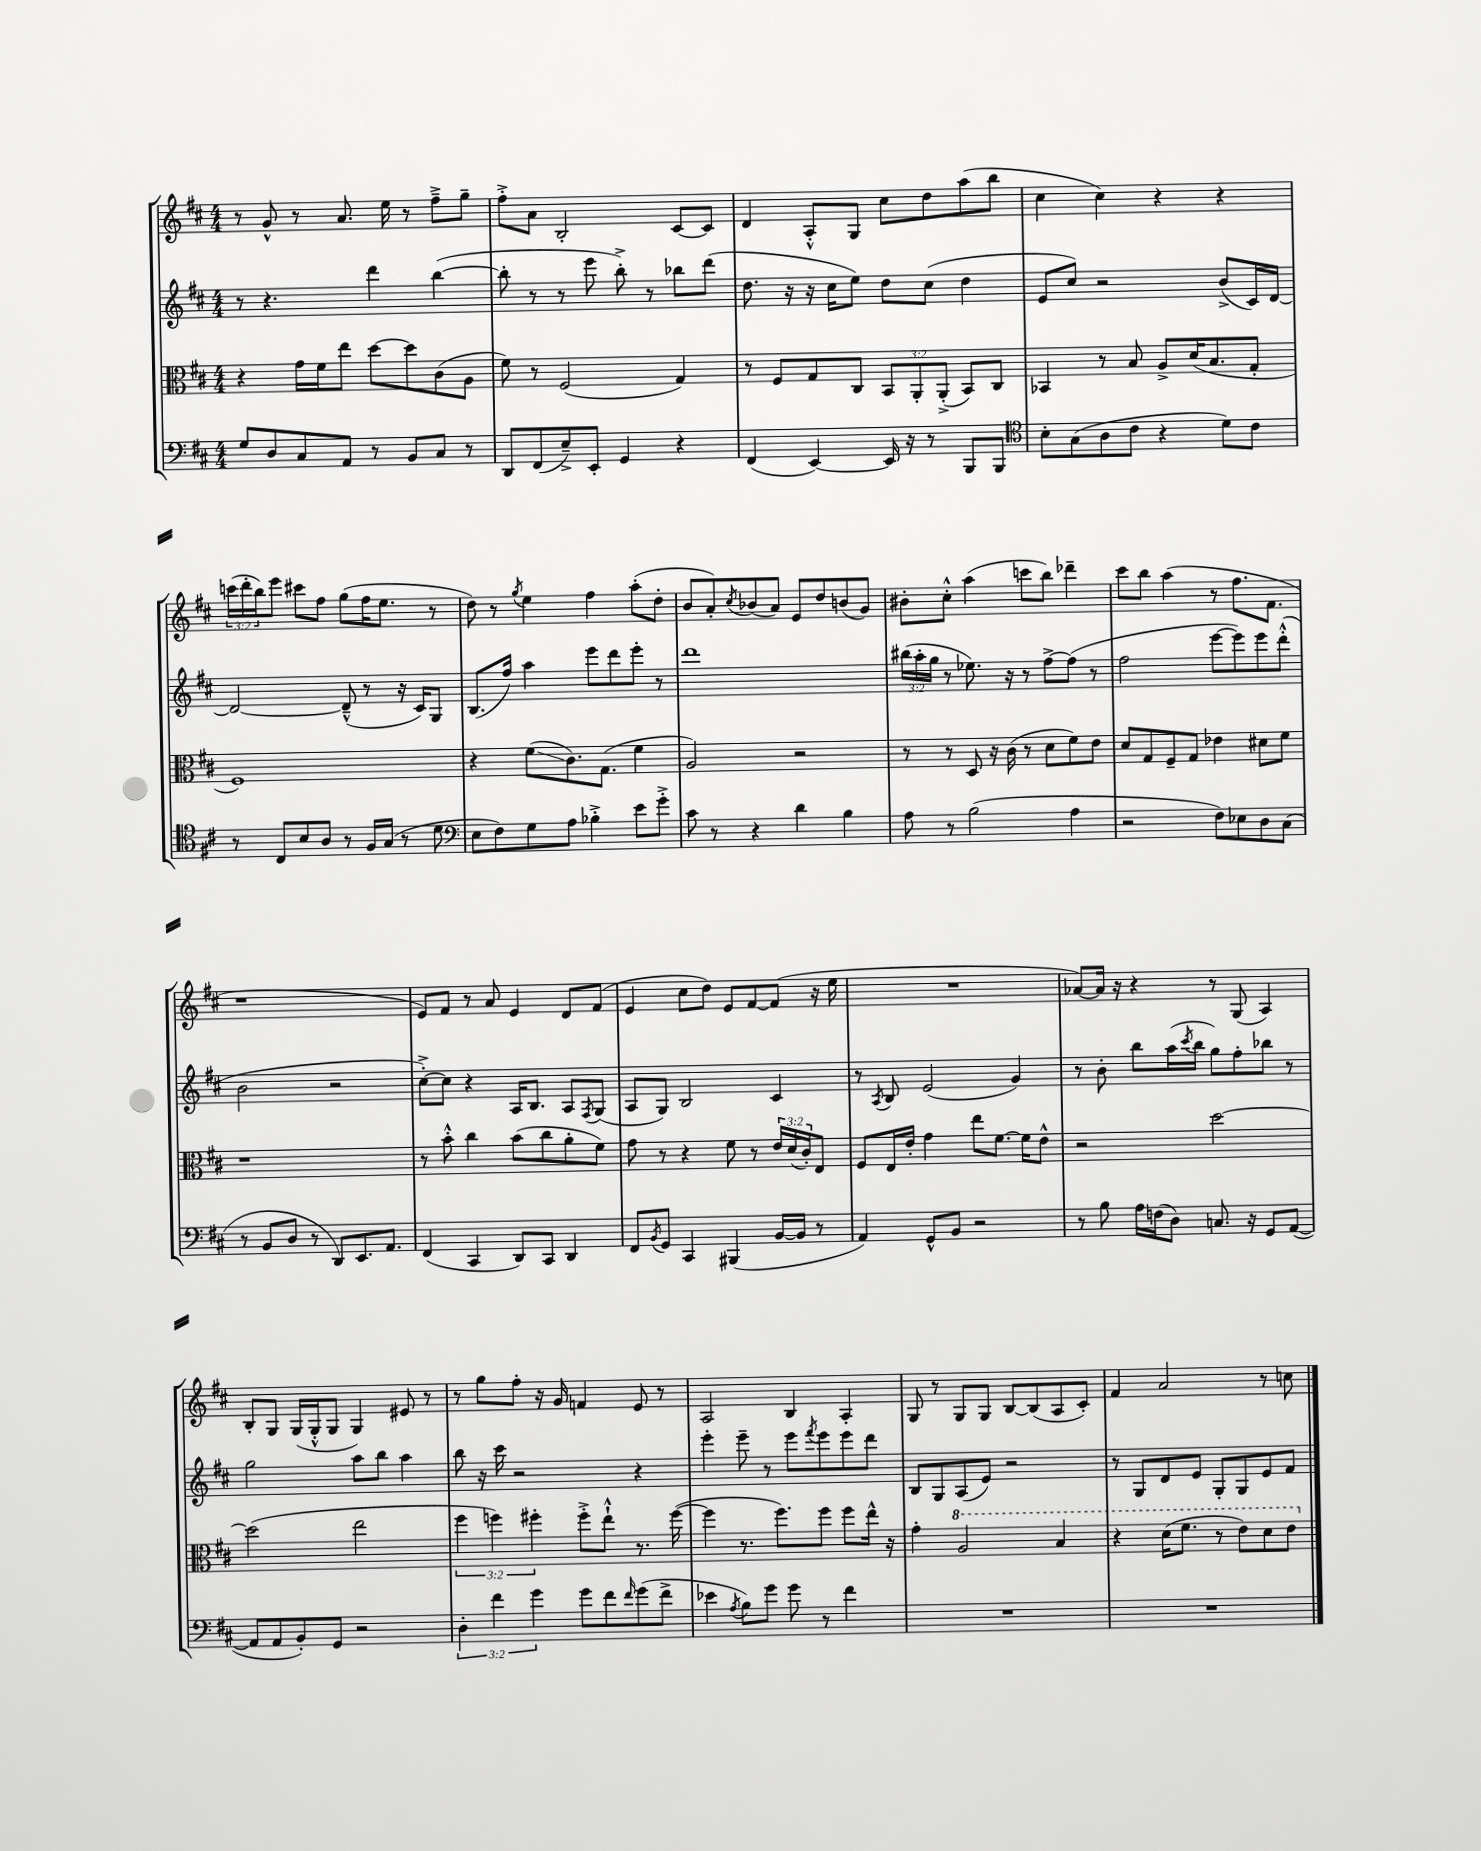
<<
\new StaffGroup <<
\new Staff = "s0" {
    \clef treble \key d \major \numericTimeSignature \time 4/4 \override Staff.TupletNumber.text = #tuplet-number::calc-fraction-text
    r8 g'8-^ r8 a'8. e''16 r8 fis''8---> g''8-- |
    fis''8-.-> a'8 b2-. cis'8~ cis'8 |
    d'4 a8-.-^ g8 cis''8 d''8 a''8( b''8 |
    cis''4 cis''4) r4 r4 |
    \tuplet 3/2 { c'''16( d'''16-. b''16) } e'''8 cis'''8 fis''8 g''8( fis''16 e''8. r8 |
    d''8) r8 \acciaccatura { g''8 } e''4 fis''4 a''8-.( d''8-. |
    b'8 a'8-.) \acciaccatura { cis''8 } bes'8( a'8) e'8 d''8 b'8( g'8) |
    bis'8-. cis''8-.-^ a''4( c'''8 b''8) des'''4-- |
    cis'''8 b''8 a''4( r8 fis''8. fis'8. |
    r1 |
    e'8) fis'8 r8 a'8 e'4 d'8 fis'8( |
    e'4 cis''8 d''8) e'8 fis'8~ fis'8( r16 e''16 |
    R1 |
    aes'8~) aes'16 r16 r4 r8 g8( a4) |
    b8-. g8 g16( g16-.-^ g8 g4) eis'8 r8 |
    r8 g''8 fis''8-. r16 g'16 f'4 e'8 r8 |
    a2 b4 a4-. |
    g8 r8 g8 g8 b8~ b8( a8 cis'8-.) |
    fis'4 a'2 r8 c''8 \bar "|." |
}
\new Staff = "s1" {
    \clef treble \key d \major \numericTimeSignature \time 4/4 \override Staff.TupletNumber.text = #tuplet-number::calc-fraction-text
    r8 r4. d'''4 b''4~( |
    b''8-. r8 r8 e'''8 b''8-.->) r8 bes''8 d'''8( |
    d''8. r16 r16 cis''16 e''8) d''8 cis''8( d''4 |
    e'8 cis''8) r2 b'8->( cis'16) d'16~ |
    d'2~ d'8---^( r8 r16 cis'16) g8 |
    b8.( fis''16) a''4 e'''8 d'''8 e'''8-. r8 |
    d'''1 |
    \tuplet 3/2 { bis''16( a''16-. g''16 } r8 ees''8.) r16 r8 fis''8~-> fis''8( r8 |
    fis''2 e'''8~ e'''8) e'''8 d'''8-.-^( |
    b'2 r2 |
    cis''8~-.->) cis''8 r4 a16 b8. a8 \acciaccatura { fis8 } g8( |
    a8 g8) b2 cis'4 |
    r8 \acciaccatura { a8 } b8 e'2( g'4) |
    r8 b'8-. b''8 a''16( \acciaccatura { cis'''8 } b''16 g''8) fis''8-. bes''8 r8 |
    g''2 a''8 b''8 a''4 |
    b''8 r16 cis'''16 r2 r4 |
    e'''4-. e'''8-- r8 e'''8 \acciaccatura { fis'''8 } e'''8 e'''8 d'''8 |
    b8 g8 a8( e'8) r2 |
    r8 g8 d'8 e'8 g8-. g8 e'8 fis'8 \bar "|." |
}
\new Staff = "s2" {
    \clef alto \key d \major \numericTimeSignature \time 4/4 \override Staff.TupletNumber.text = #tuplet-number::calc-fraction-text
    r4 g'16 fis'16 e''8 d''8~ d''8 cis'8( a8 |
    fis'8) r8 fis2( g4) |
    r8 fis8 g8 cis8 \tuplet 3/2 { b,8 a,8-. a,8-.->( } b,8) cis8 |
    bes,4 r8 b8 a8-> d'16( b8. g8-. |
    fis1) |
    r4 fis'8\glissando( cis'8.) g8.( fis'4 |
    a2) r2 |
    r8 r8 d8 r16 cis'16( r8 d'8 fis'8) e'8 |
    d'8 g8 fis8-- g8 ees'4 dis'8 fis'8 |
    r1 |
    r8 b'8-.-^ cis''4 b'8( cis''8 a'8-. fis'8) |
    g'8 r8 r4 fis'8 r8 \tuplet 3/2 { e'16 d'16( cis'16-.) } e8 |
    fis8 e16 e'16-. g'4 e''8 fis'8.~ fis'16 e'8-^ |
    r2 d''2~ |
    d''2( e''2 |
    \tuplet 3/2 { fis''4 f''4) fis''4-. } fis''8-.-> e''8-!-^ r8. fis''16~( |
    fis''4 r8. fis''8.) fis''8 fis''8 e''16-^ r16 |
    g'4-. \ottava #1 a'2 b'4 |
    r4 d''16( fis''8. r8 e''8) d''8 e''8 \ottava #0 \bar "|." |
}
\new Staff = "s3" {
    \clef bass \key d \major \numericTimeSignature \time 4/4 \override Staff.TupletNumber.text = #tuplet-number::calc-fraction-text
    g8 d8 cis8 a,8 r8 b,8 cis8 r8 |
    d,8 fis,8( e8--->) e,8-. g,4 r4 |
    fis,4( e,4~) e,16 r16 r8 b,,8 b,,8 |
    \clef tenor b8-. g8( a8 cis'8 r4 d'8) cis'8 |
    r8 cis8 b8 a8 r8 fis16 g16( r8 d'8 |
    \clef bass e8 fis8) g8 a8 bes4-.-> e'8 g'8-.-> |
    cis'8 r8 r4 d'4 b4 |
    a8 r8 b2( a4 |
    r2 fis8) ees8 d8 cis8( |
    r8 b,8 d8 r8 d,8) e,8. a,8. |
    fis,4( cis,4 d,8) cis,8 d,4 |
    fis,8 \acciaccatura { b,8 } g,8 cis,4 bis,,4( b,16~ b,16 r8 |
    a,4) g,8-^ b,8 r2 |
    r8 b8 a16 f16( d8) c8. r16 g,8 a,8~( |
    a,8 a,8 b,8-.) g,8 r2 |
    \tuplet 3/2 { d4-. fis'4 g'4 } g'8 fis'8 \grace { fis'16 } g'8( fis'8-> |
    ees'4 \acciaccatura { a8 } b8) g'8 g'8 r8 fis'4 |
    R1 |
    R1 \bar "|." |
}
>>
>>
\layout { \context { \Score \remove "Bar_number_engraver" } }
